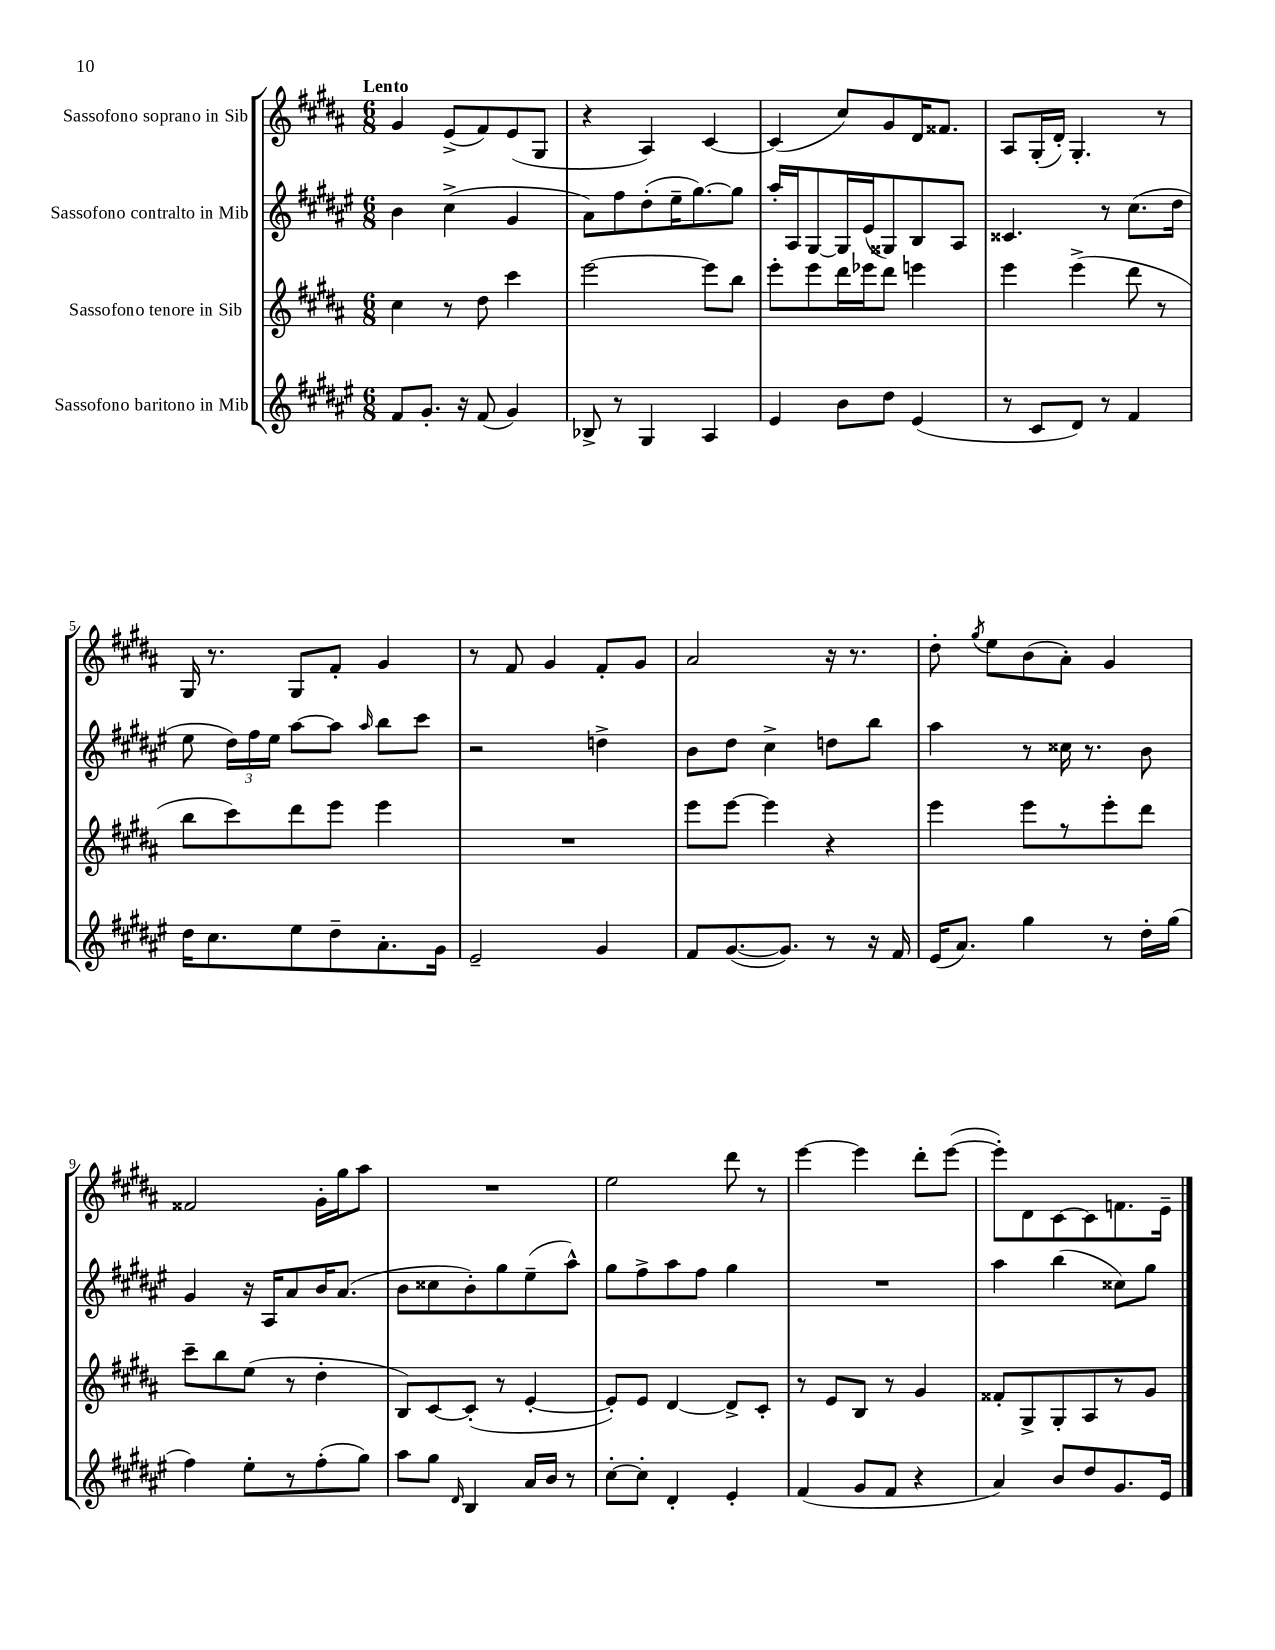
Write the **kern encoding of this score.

**kern	**kern	**kern	**kern
*part4	*part3	*part2	*part1
*staff4	*staff3	*staff2	*staff1
*I"Sassofono baritono in Mib	*I"Sassofono tenore in Sib	*I"Sassofono contralto in Mib	*I"Sassofono soprano in Sib
*clefG2	*clefG2	*clefG2	*clefG2
*k[f#c#g#d#a#e#]	*k[f#c#g#d#a#]	*k[f#c#g#d#a#e#]	*k[f#c#g#d#a#]
*M6/8	*M6/8	*M6/8	*M6/8
=1	=1	=1	=1
!	!	!	!LO:TX:a:B:t=Lento
8f#/L	4cc#\	4b\	4g#/
8.g#'/J	.	.	.
.	8r	(4cc#^\	(8e^/L
16r	.	.	.
(8f#/	8dd#\	.	8f#/)
4g#/)	4ccc#\	4g#/	(8e/
.	.	.	8G#/J
=2	=2	=2	=2
8B-X^/	[2eee\	8a#\L)	4r
8r	.	8ff#\	.
4G#/	.	(8dd#'\	4A#/)
.	.	16ee#~\K	.
.	.	[8.gg#\)	.
4A#/	8eee\L]	.	[4c#/
.	8bb\J	8gg#\J]	.
=3	=3	=3	=3
4e#/	8eee'\L	16aa#'/LL	(4c#/]
.	.	16A#/J	.
.	8eee\	[8G#/	.
8b\L	16ddd#\L	16G#/L]	8cc#/L)
.	16eee-X\J	(16e#/J	.
8dd#\J	8ddd#\J	8G##X/)	8g#/
(4e#/	4eeen\	8B/	16d#/K
.	.	.	8.f##X/J
.	.	8A#/J	.
=4	=4	=4	=4
8r	4eee\	4.c##X/	8A#/L
8c#/L	.	.	(16G#'/L
.	.	.	16d#'/JJ)
8d#/J)	(4eee^\	.	4.G#'/
8r	.	8r	.
4f#/	8ddd#\	(8.cc#\L	.
.	8r	.	8r
.	.	16dd#\Jk	.
!!LO:LB:g=z
=5	=5	=5	=5
16dd#\KL	8bb\L	8ee#\	16G#/
8.cc#\	.	.	8.r
.	8ccc#\)	24dd#\LL)	.
.	.	24ff#\	.
.	.	24ee#\JJ	.
8ee#\	8ddd#\	[8aa#\L	8G#/L
8dd#~\	8eee\J	8aa#\J]	8f#'/J
.	.	16qqaa#/	.
8.a#'\	4eee\	8bb\L	4g#/
.	.	8ccc#\J	.
16g#\Jk	.	.	.
=6	=6	=6	=6
2e#~/	2.r	2r	8r
.	.	.	8f#/
.	.	.	4g#/
4g#/	.	4ddn^\	8f#'/L
.	.	.	8g#/J
=7	=7	=7	=7
8f#/L	8eee\L	8b\L	2a#/
([8.g#/	[8eee\J	8dd#\J	.
.	4eee\]	4cc#^\	.
8.g#/J])	.	.	.
8r	4r	8ddn\L	16r
.	.	.	8.r
16r	.	8bb\J	.
16f#/	.	.	.
=8	=8	=8	=8
(16e#/KL	4eee\	4aa#\	8dd#'\
8.a#/J)	.	.	.
.	.	.	8qgg#/
.	.	.	8ee\L
4gg#\	8eee\L	8r	(8b\
.	8r	16cc##X\	8a#'\J)
.	.	8.r	.
8r	8eee'\	.	4g#/
16dd#'\LL	8ddd#\J	8b\	.
(16gg#\JJ	.	.	.
!!LO:LB:g=z
=9	=9	=9	=9
4ff#\)	8ccc#~\L	4g#/	2f##X/
.	8bb\	.	.
8ee#'\L	(8ee\J	16r	.
.	.	16A#/KL	.
8r	8r	8a#/	.
(8ff#'\	4dd#'\	16b/K	16g#'\LL
.	.	(8.a#/J	16gg#\J
8gg#\J)	.	.	8aa#\J
=10	=10	=10	=10
8aa#\L	8B/L)	8b\L	2.r
8gg#\J	[8c#/	8cc##X\	.
16qqd#/	.	.	.
4B/	(8c#'/J]	8b'\)	.
.	8r	8gg#\	.
16a#/LL	[4e'/	(8ee#~\	.
16b/JJ	.	.	.
8r	.	8aa#^^\J)	.
=11	=11	=11	=11
[8cc#'\L	8e'/L])	8gg#\L	2ee\
8cc#'\J]	8e/J	8ff#^\	.
4d#'/	[4d#/	8aa#\	.
.	.	8ff#\J	.
4e#'/	8d#^/L]	4gg#\	8ddd#\
.	8c#'/J	.	8r
=12	=12	=12	=12
(4f#/	8r	2.r	[4eee\
.	8e/L	.	.
8g#/L	8B/J	.	4eee\]
8f#/J	8r	.	.
4r	4g#/	.	8ddd#'\L
.	.	.	([8eee\J
=13	=13	=13	=13
4a#/)	8f##X'/L	4aa#\	8eee'\L])
.	8G#^/	.	8d#\
8b/L	8G#'/	(4bb\	[8c#\
8dd#/	8A#/	.	8c#\]
8.g#/	8r	8cc##X\L)	8.fn\
.	8g#/J	8gg#\J	.
16e#/Jk	.	.	16e~\Jk
==	==	==	==
*-	*-	*-	*-
